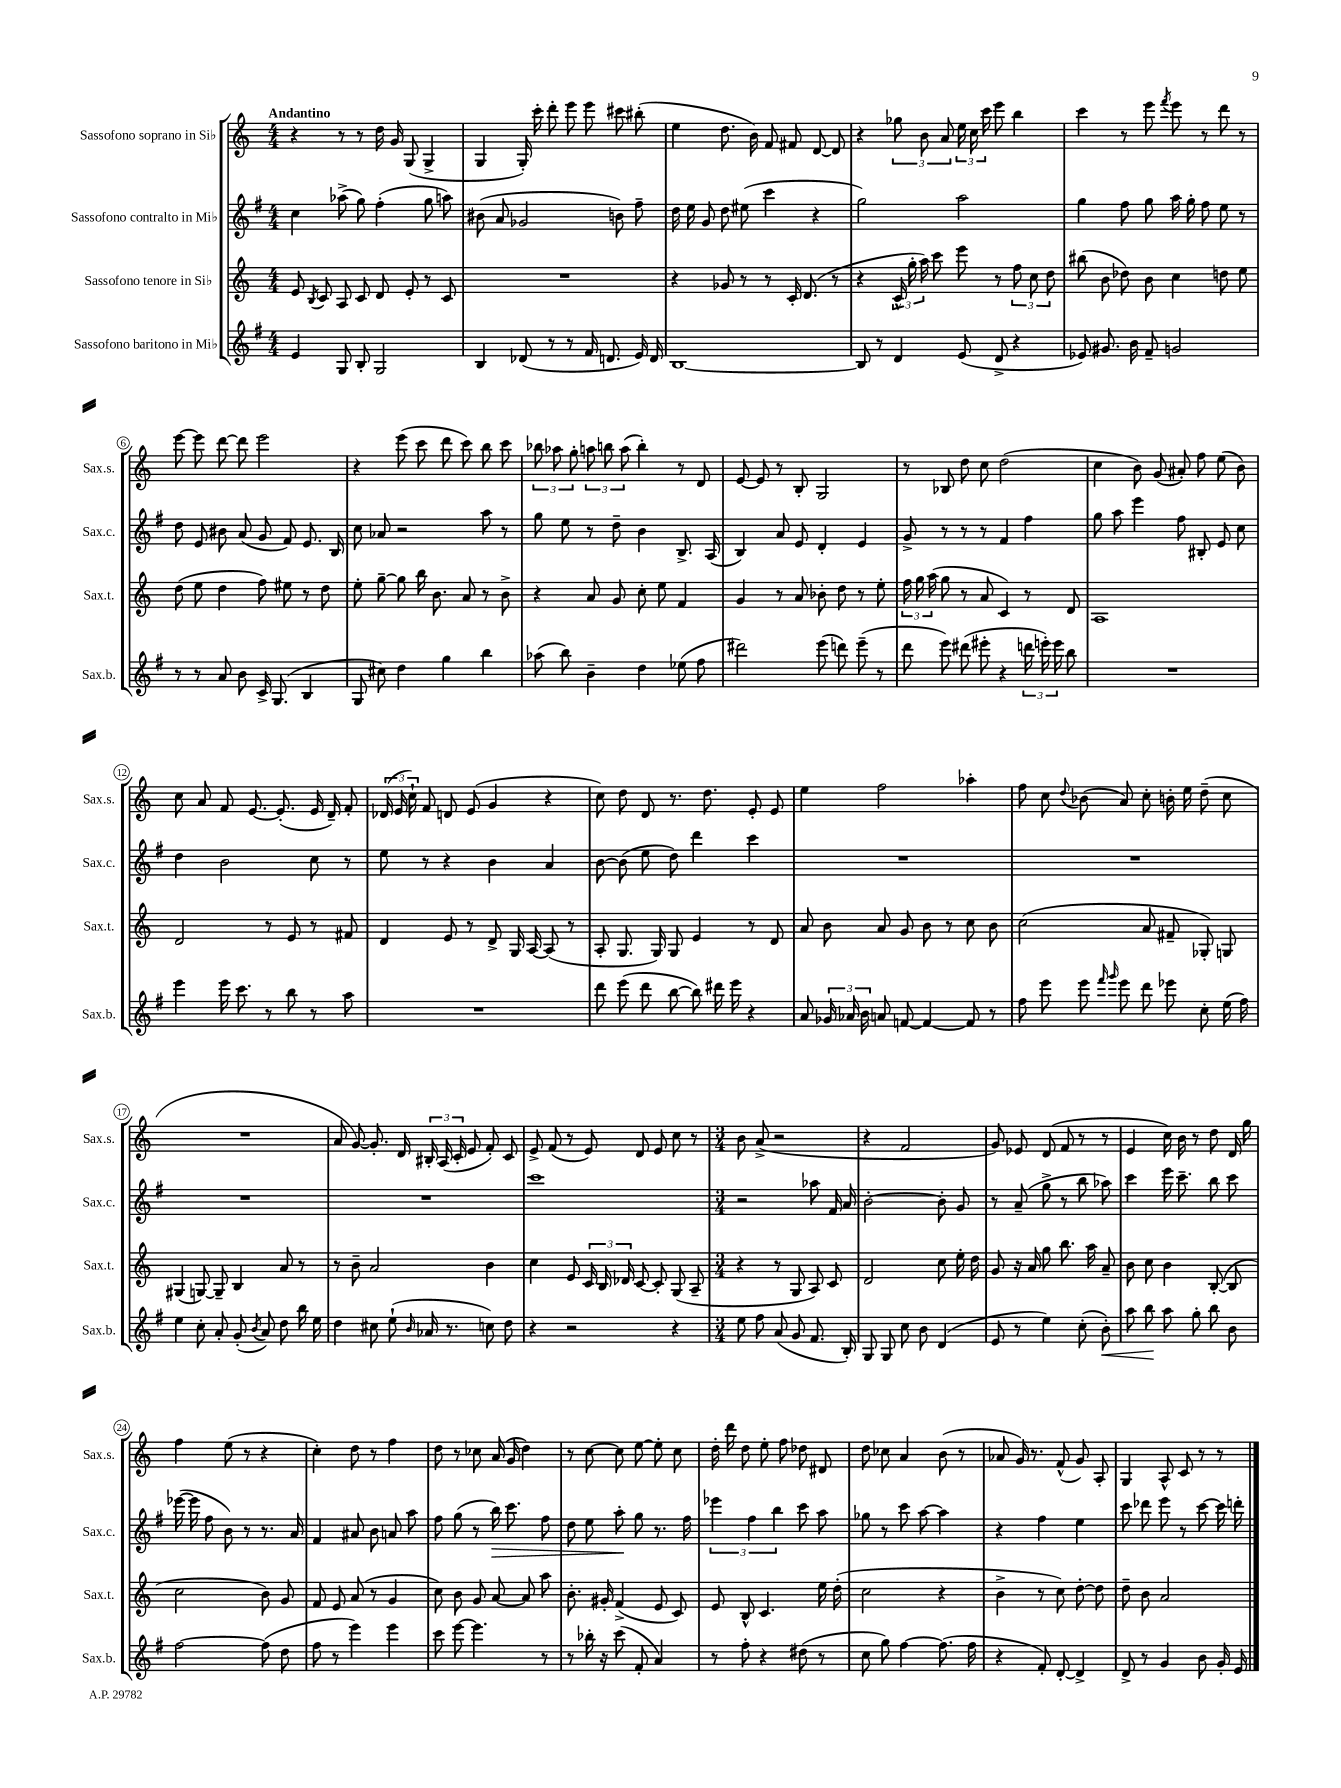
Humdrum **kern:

**kern	**kern	**kern	**kern
*staff4	*staff3	*staff2	*staff1
*clefG2	*clefG2	*clefG2	*clefG2
*k[f#]	*k[]	*k[f#]	*k[]
*M4/4	*M4/4	*M4/4	*M4/4
4e/	8e/	4cc\	4r
.	8qB/	.	.
.	8c/	.	.
8G/	8A/	(8aa-^\	8r
8B'/	8c/	8gg\)	8r
2G/	8d/	(4ff#'\	16dd\
.	.	.	16g/
.	8e'/	.	(8G/
.	8r	8gg\	4G^/
.	8c/	8aa\)	.
=	=	=	=
4B/	1r	(8b#\	4G/
.	.	8a/	.
(8d-/	.	2g-/	16G'/)
.	.	.	16ccc'\
8r	.	.	8ddd'\
8r	.	.	8eee\
16f#/	.	.	8eee\
8.d/	.	.	.
.	.	8b\)	8ccc#\
16e/)	.	8ff#~\	(8bb#'\
16d/	.	.	.
=	=	=	=
[1B	4r	16dd\	4ee\
.	.	16ee\	.
.	.	8g/	.
.	8g-/	8dd\	8.dd\
.	8r	(8ee#\	.
.	.	.	16b\)
.	8r	4ccc\	8f/
.	16c'/	.	8f#/
.	(8.d/	.	.
.	.	4r	[8d/
.	8r	.	8d/]
=	=	=	=
8B/]	4r	2gg\)	4r
8r	.	.	.
4d/	24c^^/	.	12gg-\
.	24gg'\	.	.
.	24aa\)	.	12b\
.	8ccc\	.	.
.	.	.	12a/
(8e/	8eee\	2aa\	24ee\
.	.	.	24cc\
.	.	.	24ccc\
8d^/	8r	.	8eee\
4r	12ff\	.	4bb\
.	12cc\	.	.
.	12dd\	.	.
=	=	=	=
8e-/)	(8bb#\	4gg\	4ccc\
8.g#/	8b\	.	.
.	8dd-\)	8ff#\	8r
16b\	.	.	.
8f#~/	8b\	8gg\	8eee\
.	.	.	8qfff/
2g/	4cc\	16aa\	8eee\
.	.	16gg'\	.
.	.	8ff#\	8r
.	8dd\	8ee\	8ddd\
.	8ee\	8r	8r
=	=	=	=
8r	(8dd\	8dd\	[8eee\
8r	8ee\	8e/	8eee\]
8a/	4dd\	8b#\	[8ddd\
8b\	.	(8a/	8ddd\]
16c^/	8ff\)	8g/	2eee\
(8.G/	.	.	.
.	8ee#\	8f#/)	.
4B/	8r	8.e/	.
.	8dd\	.	.
.	.	16B/	.
=	=	=	=
8G/	8ee'\	8cc\	4r
8cc#\)	[8gg~\	8a-/	.
4dd\	8gg\]	2r	(8eee\
.	16bb\	.	8ccc\
.	8.b\	.	.
4gg\	.	.	8ddd\
.	8a/	.	8ccc\)
4bb\	8r	8aa\	8bb\
.	8b^\	8r	8ccc\
=	=	=	=
(8aa-\	4r	8gg\	12bb-\
.	.	.	12aa-\
8bb\)	.	8ee\	.
.	.	.	12gg'\
4b~\	8a/	8r	12aa\
.	.	.	12bb\
.	8g/	8dd~\	.
.	.	.	(12aa\
4dd\	8cc'\	4b\	4bb'\)
.	8ee\	.	.
(8ee-\	4f/	8.B^/	8r
8ff#\	.	.	8d/
.	.	(16A/	.
=	=	=	=
2ddd#\)	4g/	4B/)	[8e/
.	.	.	8e/]
.	8r	8a/	8r
.	8a/	8e/	8B'/
(8eee\	8b-'\	4d'/	2G/
8ddd\)	8dd\	.	.
(8eee~\	8r	4e/	.
8r	8ee'\	.	.
=	=	=	=
8ddd\	24ff\	8g^/	8r
.	24gg\	.	.
.	(24aa\	.	.
8eee\)	8gg\	8r	8B-/
(8ddd#\	8r	8r	8dd\
8eee#'\	8a/	8r	8cc\
4r	4c/)	4f#/	(2dd\
24ddd\	8r	4ff#\	.
24eee'\)	.	.	.
24eee\	.	.	.
8bb\	8d/	.	.
=	=	=	=
1r	1A	8gg\	4cc\
.	.	8aa\	.
.	.	4eee\	8b\)
.	.	.	(8g/
.	.	8ff#\	8a#'/)
.	.	8B#'/	8ff\
.	.	8e/	(8ee\
.	.	8cc\	8b\)
=	=	=	=
4eee\	2d/	4dd\	8cc\
.	.	.	8a/
16eee\	.	2b\	8f/
8.ccc\	.	.	.
.	.	.	[8.e/
8r	8r	.	.
.	.	.	(8.e'/]
8bb\	8e/	.	.
8r	8r	8cc\	16e/
.	.	.	16d~/)
8aa\	8f#/	8r	8f'/
=	=	=	=
1r	4d/	8ee\	(24d-/
.	.	.	24e/
.	.	.	24cc`\)
.	.	8r	8f/
.	8e/	4r	8d/
.	8r	.	(8e/
.	8d^/	4b\	4g/
.	16G/	.	.
.	[16A/	.	.
.	(8A/]	4a/	4r
.	8r	.	.
=	=	=	=
8ddd\	8A'/	[8b\	8cc\)
(8eee\	8.G/	(8b\]	8dd\
8ddd\	.	8ee\	8d/
.	16G/)	.	.
[8bb\	8G/	8dd\)	8.r
8bb\])	4e/	4ddd\	.
.	.	.	8.dd\
16ddd#\	.	.	.
16eee\	.	.	.
4r	8r	4ccc\	8e'/
.	8d/	.	8e/
=	=	=	=
8a/	8a/	1r	4ee\
24g-/	8b\	.	.
24a-/	.	.	.
24b\	.	.	.
8a/	8a/	.	2ff\
[8f/	8g/	.	.
4f/_	8b\	.	.
.	8r	.	.
8f/]	8cc\	.	4aa-'\
8r	8b\	.	.
=	=	=	=
8ff#\	(2cc\	1r	8ff\
8eee\	.	.	8cc\
.	.	.	8qqdd/
8eee\	.	.	(8b-\
16qqfff#/	.	.	.
16qqggg/	.	.	.
8eee\	.	.	8a/)
8ddd\	8a/	.	8cc'\
8eee-\	8f#~/	.	16b'\
.	.	.	16ee\
8cc'\	8G-'/)	.	(8dd~\
(16ee\	8G/	.	8cc\
16ff#\)	.	.	.
=	=	=	=
4ee\	(4G#/	1r	1r
8cc'\	[8G/)	.	.
8a'/	8G~/]	.	.
(8g'/	4B/	.	.
8qb/	.	.	.
8a/)	.	.	.
8dd\	8a/	.	.
16bb\	8r	.	.
16ee\	.	.	.
=	=	=	=
4dd\	8r	1r	8a/
.	8b~\	.	[8g/)
8cc#\	2a/	.	8.g'/]
(8ee`\	.	.	.
.	.	.	16d/
16qqb/	.	.	.
16a-/	.	.	24B#'/
.	.	.	(24A/
8.r	.	.	.
.	.	.	24c'/
.	.	.	8e/
8cc\)	4b\	.	8f'/)
8dd\	.	.	8c/
=	=	=	=
4r	4cc\	1ccc	8e^/
.	.	.	(8f/
2r	8e/	.	8r
.	24c/	.	8e/)
.	24B/	.	.
.	24d-/	.	.
.	[8c/	.	8d/
.	8c'/]	.	8e/
4r	(8G/	.	8cc\
.	8A~/	.	8r
=	=	=	=
*M3/4	*M3/4	*M3/4	*M3/4
8ee\	4r	2r	8b\
8ff#\	.	.	(8a^/
(8a/	8r	.	2r
8g/	8G/	.	.
8.f#/	8A/)	8aa-\	.
.	8c/	16f#/	.
16B'/)	.	16a/	.
=	=	=	=
8G/	2d/	[2b'\	4r
8G/	.	.	.
8cc\	.	.	2f/
8b\	.	.	.
(4d/	8cc\	8b'\]	.
.	16ee'\	8g/	.
.	16dd\	.	.
=	=	=	=
8e/	8g/	8r	8g/)
8r	16r	(8a~/	8e-/
.	16a/	.	.
4ee\)	8gg\	8gg^\	(8d/
.	8.bb\	8r	8f/
(8cc'\	.	8bb\	8r
.	16aa\	.	.
8b'\)	8a~/	8aa-\)	8r
=	=	=	=
8aa\	8b\	4ccc\	4e/
8bb\	8cc\	.	.
8aa\	4b\	16eee\	16cc\)
.	.	8.ccc~\	16b\
8gg'\	.	.	8r
8bb\	([8B'/	8bb\	8dd\
8b\	8B/]	8ccc\	16d/
.	.	.	16gg\
=	=	=	=
[2ff#\	2cc\	([16eee-\	4ff\
.	.	16eee-\]	.
.	.	8ff#\	.
.	.	8b\)	(8ee\
.	.	8r	8r
(8ff#\]	8b\)	8.r	4r
8dd\	8g/	.	.
.	.	16a/	.
=	=	=	=
8ff#\	8f/	4f#/	4cc'\)
8r	8e/	.	.
4eee\)	(8a/	8a#/	8dd\
.	8r	8b\	8r
4eee\	4g/	8a/	4ff\
.	.	8aa\	.
=	=	=	=
8ccc\	8cc\)	8ff#\	8dd\
[8eee\	8b\	(8gg\	8r
4.eee\]	8g/	8r	8cc-\
.	[8a/	16bb\)	(16a/
.	.	8.ccc\	16g/
.	8a/]	.	4dd\)
8r	8aa\	8ff#\	.
=	=	=	=
8r	8.b'\	8dd\	8r
16bb-'\	.	8ee\	[8cc\
16r	16g#'/	.	.
(8ccc\	(4f^/	8aa'\	8cc\]
8f#'/	.	8gg\	[8ee\
4a/)	8e/	8.r	8ee'\]
.	8c/)	.	8cc\
.	.	16ff#\	.
=	=	=	=
8r	8e/	6eee-\	16dd'\
.	.	.	16ddd\
8ff#'\	8B^^/	.	8dd\
.	.	6ff#\	.
4r	4.c/	.	8ee'\
.	.	6bb\	.
.	.	.	8ff\
(8dd#\	.	8ccc\	8dd-\
8r	16ee\	8aa\	8d#/
.	(16dd'\	.	.
=	=	=	=
8cc\	2cc\	8gg-\	8dd\
8gg\)	.	8r	8cc-\
[4ff#\	.	8ccc\	4a/
.	.	[8aa\	.
(8.ff#\]	4r	4aa\]	(8b\
.	.	.	8r
16ff#\	.	.	.
=	=	=	=
4r	4b^\	4r	8a-/
.	.	.	16g/)
.	.	.	8.r
8f#'/)	8r	4ff#\	.
[8d'/	8cc\)	.	(8f^^/
4d^/]	[8dd'\	4ee\	8g/)
.	8dd\]	.	8A'/
=	=	=	=
8d^/	8dd~\	8ccc\	4G/
8r	8b\	8ddd-\	.
4g/	2a/	8eee\	8A^^/
.	.	8r	8c/
8b\	.	[8ccc\	8r
16g'/	.	16ccc\]	8r
16e/	.	16ddd'\	.
==	==	==	==
*-	*-	*-	*-
